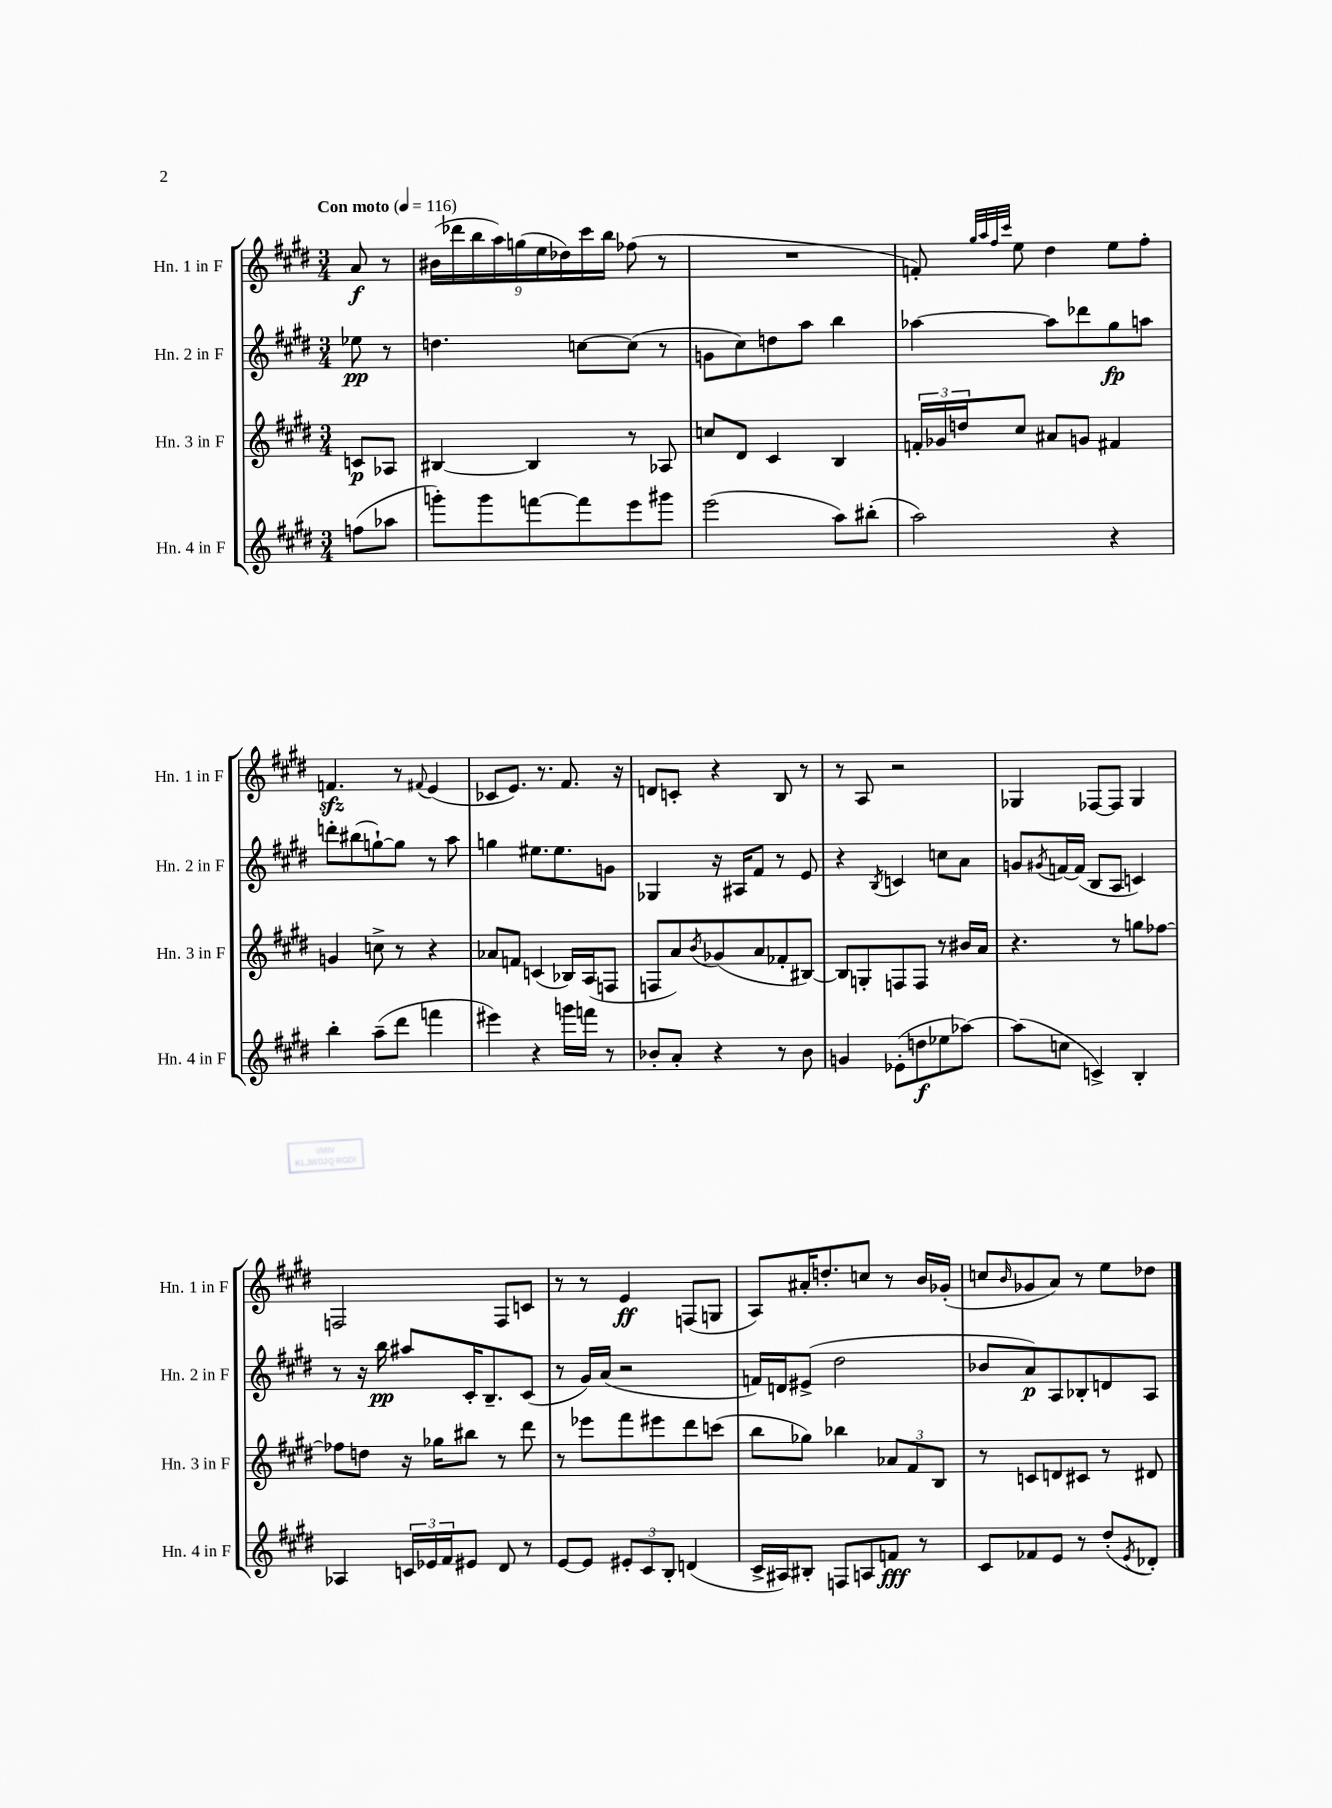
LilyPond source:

<<
\new StaffGroup <<
\new Staff = "s0" \with { instrumentName = "Hn. 1 in F" shortInstrumentName = "Hn. 1 in F" } {
    \clef treble \key e \major \numericTimeSignature \time 3/4 \partial 4 \tempo "Con moto" 4 = 116
    a'8\f r8 |
    \tuplet 9/8 { bis'16( des'''16 b''16 a''16) g''16( e''16 des''16) cis'''16 b''16 } fes''8( r8 |
    R2. |
    f'8-.) \grace { gis''32 a''32 fis''32 cis'''32 } e''8 dis''4 e''8 fis''8-. |
    f'4.\sfz r8 \appoggiatura { fis'8 } e'4( |
    ces'8 e'8.) r8. fis'8. r16 |
    d'8 c'8-. r4 b8 r8 |
    r8 a8 r2 |
    ges4 fes8~ fes8 ges4 |
    f2 f8 c'8 |
    r8 r8 e'4\ff f8( g8 |
    a8) ais'16-. d''8.-. c''8 r8 b'16 ges'16-.( |
    c''8 \grace { b'16 } ges'8 a'8) r8 e''8 des''8 \bar "|." |
}
\new Staff = "s1" \with { instrumentName = "Hn. 2 in F" shortInstrumentName = "Hn. 2 in F" } {
    \clef treble \key e \major \numericTimeSignature \time 3/4 \partial 4
    ees''8\pp r8 |
    d''4. c''8~ c''8( r8 |
    g'8 cis''8) d''8 a''8 b''4 |
    aes''4~ aes''8 des'''8 gis''8\fp a''8 |
    d'''8-. bis''8( g''8~-!) g''8 r8 a''8 |
    g''4 eis''8. eis''8. g'8 |
    ges4 r16 ais16 fis'8 r8 e'8 |
    r4 \acciaccatura { b8 } c'4 c''8 a'8 |
    g'8 \acciaccatura { gis'8 } f'16~ f'16( b8 a8 c'4) |
    r8 r16 b''16\pp ais''8 cis'16-. b8.-- cis'8( |
    r8 gis'16) a'16( r2 |
    f'16) d'16 eis'8->( dis''2 |
    bes'8 a'8\p) a8 bes8-. d'8 a8 \bar "|." |
}
\new Staff = "s2" \with { instrumentName = "Hn. 3 in F" shortInstrumentName = "Hn. 3 in F" } {
    \clef treble \key e \major \numericTimeSignature \time 3/4 \partial 4
    c'8\p aes8 |
    bis4~ bis4 r8 aes8 |
    c''8 dis'8 cis'4 b4 |
    \tuplet 3/2 { f'16-. ges'16 d''16 } cis''8 ais'8 g'8 fis'4 |
    g'4 c''8-> r8 r4 |
    aes'8 f'8 c'4( bes16) a16( f8 |
    f8 a'8) \acciaccatura { b'8 } ges'8( a'8 fes'8-. bis8~) |
    bis8 g8-. f8 f8 r8 bis'16 a'16 |
    r4. r8 g''8 fes''8~ |
    fes''8 d''8 r16 ges''16 bis''8 r8 dis'''8 |
    r8 ees'''8 fis'''8 eis'''8 dis'''8 c'''8( |
    b''8 ges''8) bes''4 \tuplet 3/2 { aes'8 fis'8 b8 } |
    r8 c'8 d'8 cis'8 r8 dis'8 \bar "|." |
}
\new Staff = "s3" \with { instrumentName = "Hn. 4 in F" shortInstrumentName = "Hn. 4 in F" } {
    \clef treble \key e \major \numericTimeSignature \time 3/4 \partial 4
    f''8( aes''8 |
    g'''8-.) g'''8 f'''8~ f'''8 e'''8 gis'''8 |
    e'''2( a''8) bis''8-.( |
    a''2) r4 |
    b''4-. a''8--( dis'''8 f'''4 |
    eis'''4) r4 g'''16 f'''16 r8 |
    bes'8-. a'8-. r4 r8 bes'8 |
    g'4 ees'8-.( d''8\f ees''8 aes''8~) |
    aes''8( c''8 c'4->) b4-. |
    aes4 \tuplet 3/2 { c'16 ees'16 fis'16 } eis'8 dis'8 r8 |
    e'8~ e'8 \tuplet 3/2 { eis'8-. cis'8 b8-. } d'4( |
    cis'16-> ais16) bis8-. f8 a8 f'8\fff r8 |
    cis'8 fes'8 e'8 r8 dis''8-.( \acciaccatura { e'8 } des'8-.) \bar "|." |
}
>>
>>
\layout { \context { \Score \remove "Bar_number_engraver" } }
